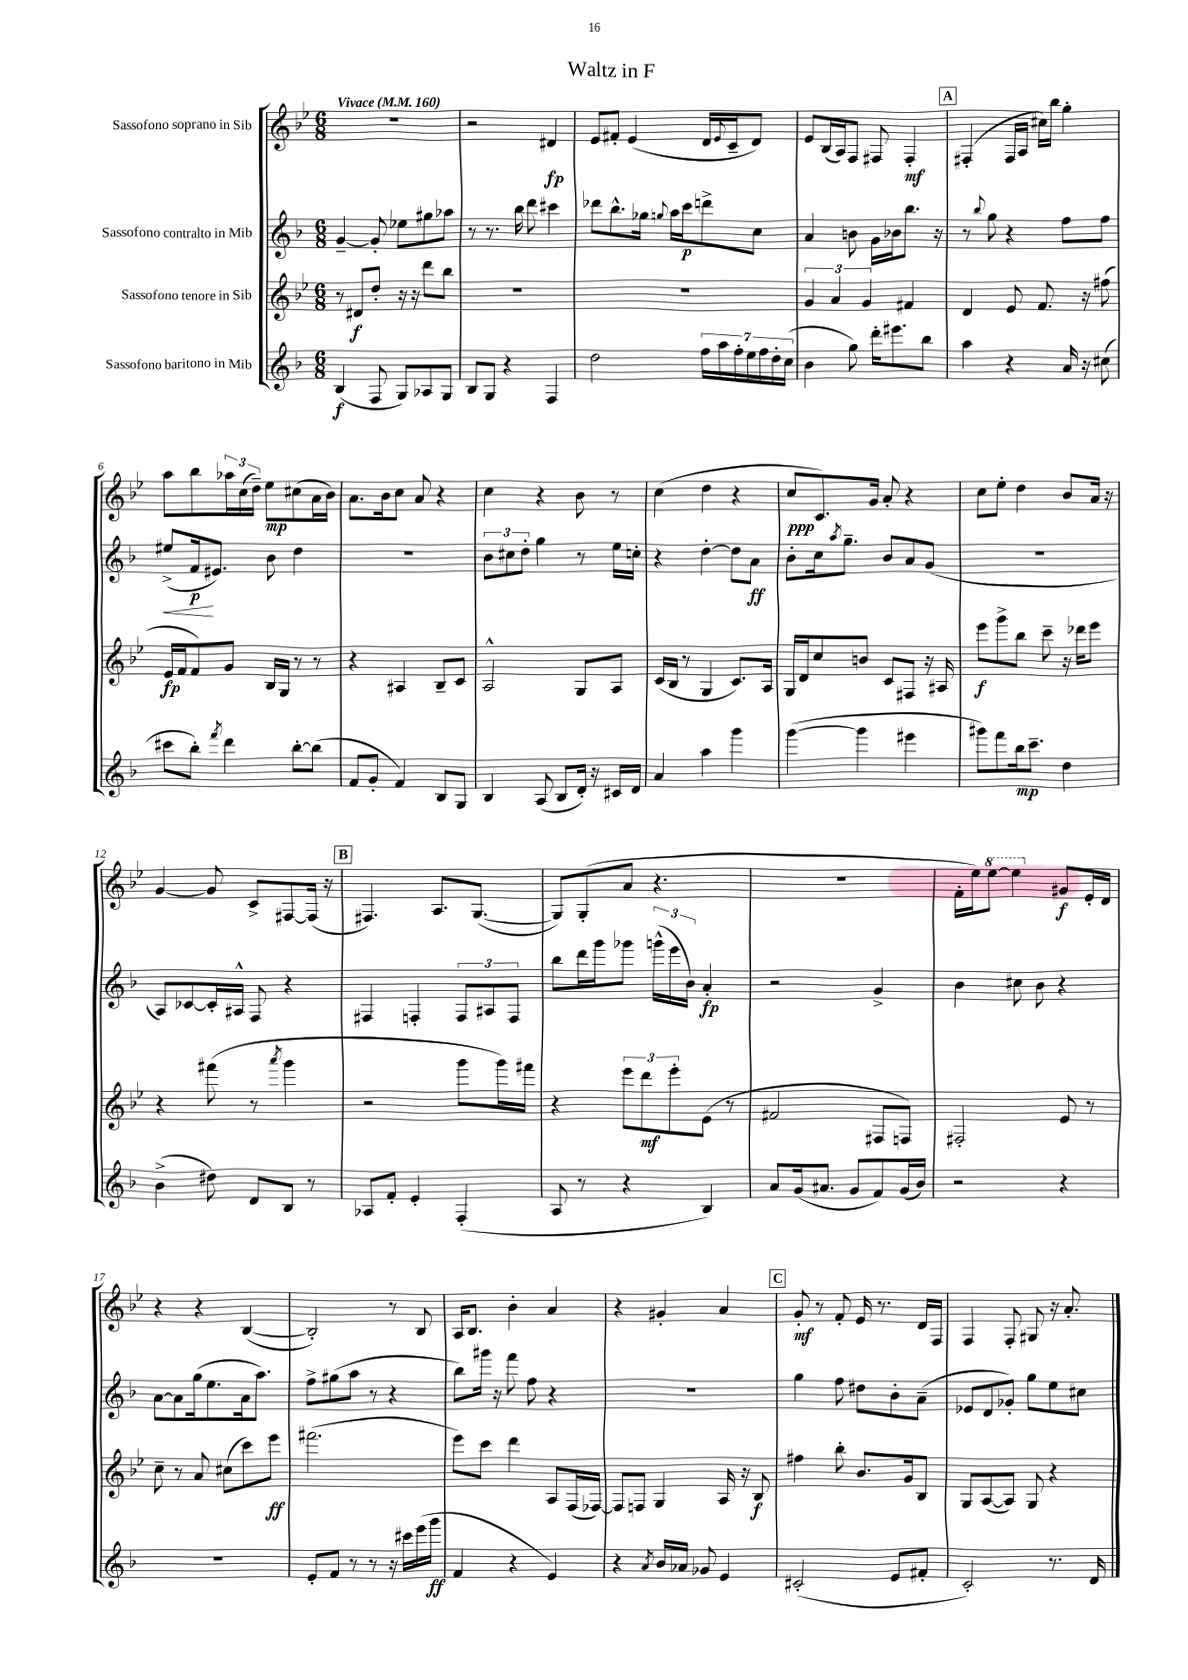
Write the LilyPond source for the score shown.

\header { title = "Waltz in F" }
<<
\new StaffGroup <<
\new Staff = "s0" \with { instrumentName = "Sassofono soprano in Sib" } {
    \clef treble \key bes \major \numericTimeSignature \time 6/8 \tempo "Vivace" 4 = 160
    R2. |
    r2 dis'4\fp |
    ees'8 fis'8-. ees'4( d'16 \appoggiatura { ees'8 } c'16-- d'8) |
    ees'8 bes16( a16) f8 fis8 fis4-.\mf |
    \mark \markup { \box "A" } fis4-.( fis16 a16 cis''16) bes''16 g''4-. |
    a''8 bes''8 \tuplet 3/2 { aes''16 c''16( d''16--) } ees''8\mp cis''8( a'16 bes'16) |
    a'8. bes'16 c''8 a'8 r4 |
    c''4 r4 bes'8 r8 |
    c''4( d''4 r4 |
    c''8\ppp c'8.) g'16 a'8-. r4 |
    c''8 ees''8-. d''4 bes'8 a'16 r16 |
    g'4~ g'8 c'8-> fis8~ fis16( r16 |
    \mark \markup { \box "B" } fis4.) a8. g8.~( |
    g8) g8-.( a'8 r4. |
    R2. |
    f'16-. ees''16) \ottava #1 ees'''8~ ees'''4 \ottava #0 gis'8\f ees'16-. d'16 |
    r4 r4 bes4~( |
    bes2-.) r8 bes8 |
    a16 bes8. bes'4-. a'4 |
    r4 gis'4-. a'4 |
    \mark \markup { \box "C" } g'8-.\mf r8 f'8-. ees'16 r8. d'16 f16 |
    f4 f8-. gis8 r16 a'8.-. \bar "|." |
}
\new Staff = "s1" \with { instrumentName = "Sassofono contralto in Mib" } {
    \clef treble \key f \major \numericTimeSignature \time 6/8
    g'4~-- g'8-. ees''8 gis''8 aes''8 |
    r8 r8. bes''16 d'''8 cis'''4 |
    des'''8 bes''8.-^ ges''16 \appoggiatura { g''8 } a''16 c'''16\p d'''8-> c''8 |
    a'4 b'8 g'16 bes'16 bes''8. r16 |
    \mark \markup { \box "A" } r8 \appoggiatura { bes''8 } g''8 r4 f''8 f''8 |
    eis''8->\<( f'16\p\! eis'8.) bes'8 d''4 |
    R2. |
    \tuplet 3/2 { bes'8 cis''8 d''8-. } g''4 r8 e''16 c''16-. |
    r4 d''4~-. d''8 a'8\ff |
    bes'8-. c''16 \acciaccatura { a''8 } g''8.-- bes'8 a'8 g'8( |
    R2. |
    a8) ces'8~ ces'16-. ais16-^ f8 r4 |
    \mark \markup { \box "B" } fis4 f4-. \tuplet 3/2 { f8 ais8 f8 } |
    bes''8 d'''16 g'''16 ges'''8 \tuplet 3/2 { g'''16-^( e'''16 bes'16) } a'4-.\fp |
    r2 g'4-> |
    bes'4 cis''8 bes'8 r4 |
    a'8~ a'8 g''16( e''8. a'16 a''8.) |
    f''8-> gis''8( a''8 r8 r4 |
    bes''8) gis'''16 r16 f'''8 f''8 r4 |
    R2. |
    \mark \markup { \box "C" } g''4 f''8 dis''8 bes'8-. a'8--( |
    ees'8 d'8 ges'8-.) g''8 e''8 cis''8 \bar "|." |
}
\new Staff = "s2" \with { instrumentName = "Sassofono tenore in Sib" } {
    \clef treble \key bes \major \numericTimeSignature \time 6/8
    r8 dis'8\f d''8-. r16 r16 d'''8 bes''8 |
    R2. |
    R2. |
    \tuplet 3/2 { g'4 a'4 g'4 } fis'4 |
    \mark \markup { \box "A" } d'4 ees'8 f'8. r16 fis''8( |
    ees'16\fp f'16 f'8) g'8 bes16 g16 r8 r8 |
    r4 ais4 bes8-- c'8 |
    a2-^ g8 a8 |
    c'16( bes16 r8 g4 c'8.) a16 |
    g16 d'16 c''8 b'8 c'8 fis8 r16 ais16 |
    ees'''8\f g'''8-> bes''8 c'''8-- r16 des'''16 ees'''8 |
    r4 fis'''8( r8 \acciaccatura { a'''8 } g'''4 |
    \mark \markup { \box "B" } r2 g'''8 g'''16) fis'''16 |
    r4 \tuplet 3/2 { ees'''8 d'''8\mf ees'''8-. } ees'8( r8 |
    fis'2 fis8 f8) |
    fis2-. ees'8 r8 |
    c''8-- r8 a'8 cis''8( c'''8) ees'''8\ff |
    fis'''2.( |
    ees'''8) c'''8 d'''4 a8 f16( fes16~) |
    fes8 f8 g4 a16 r16 bes8\f |
    \mark \markup { \box "C" } fis''4 bes''8-. bes'8. g'16 bes8 |
    g8 a8~( a8) g8 r4 \bar "|." |
}
\new Staff = "s3" \with { instrumentName = "Sassofono baritono in Mib" } {
    \clef treble \key f \major \numericTimeSignature \time 6/8
    bes4\f( f8 g8) aes8 g8 |
    bes8 g8 r4 f4 |
    d''2 \tuplet 7/4 { f''16 a''16 f''16-. e''16 f''16 d''16-. c''16( } |
    bes'4 g''8) d'''16-. eis'''8. bes''8 |
    \mark \markup { \box "A" } a''4 r4 a'16 r16 cis''8( |
    cis'''8 bes''8-.) \acciaccatura { f'''8 } d'''4 bes''8~-. bes''8( |
    f'8 g'8-. f'4) bes8 g8 |
    bes4 a8( bes8 d'16-.) r16 cis'16 d'16 |
    a'4 a''4 g'''4 |
    g'''4~( g'''4 eis'''4 |
    gis'''8) f'''8 bes''16\mp c'''8.-- d''4 |
    bes'4->( dis''8) d'8 bes8 r8 |
    \mark \markup { \box "B" } aes8 f'8-. e'4-. f4-.( |
    a8 r8 r4 bes4) |
    a'8 g'16( ais'8. g'8 f'8) g'16( bes'16) |
    r2 r4 |
    R2. |
    e'8-. f'8 r8 r8 r16 cis'''16 e'''16( g'''16\ff |
    f'4 r4 e'4) |
    r4 \acciaccatura { a'8 } bes'16 aes'16 ges'8 e'4 |
    \mark \markup { \box "C" } cis'2-.( e'8 fis'8-. |
    c'2-.) r8. d'16 \bar "|." |
}
>>
>>
